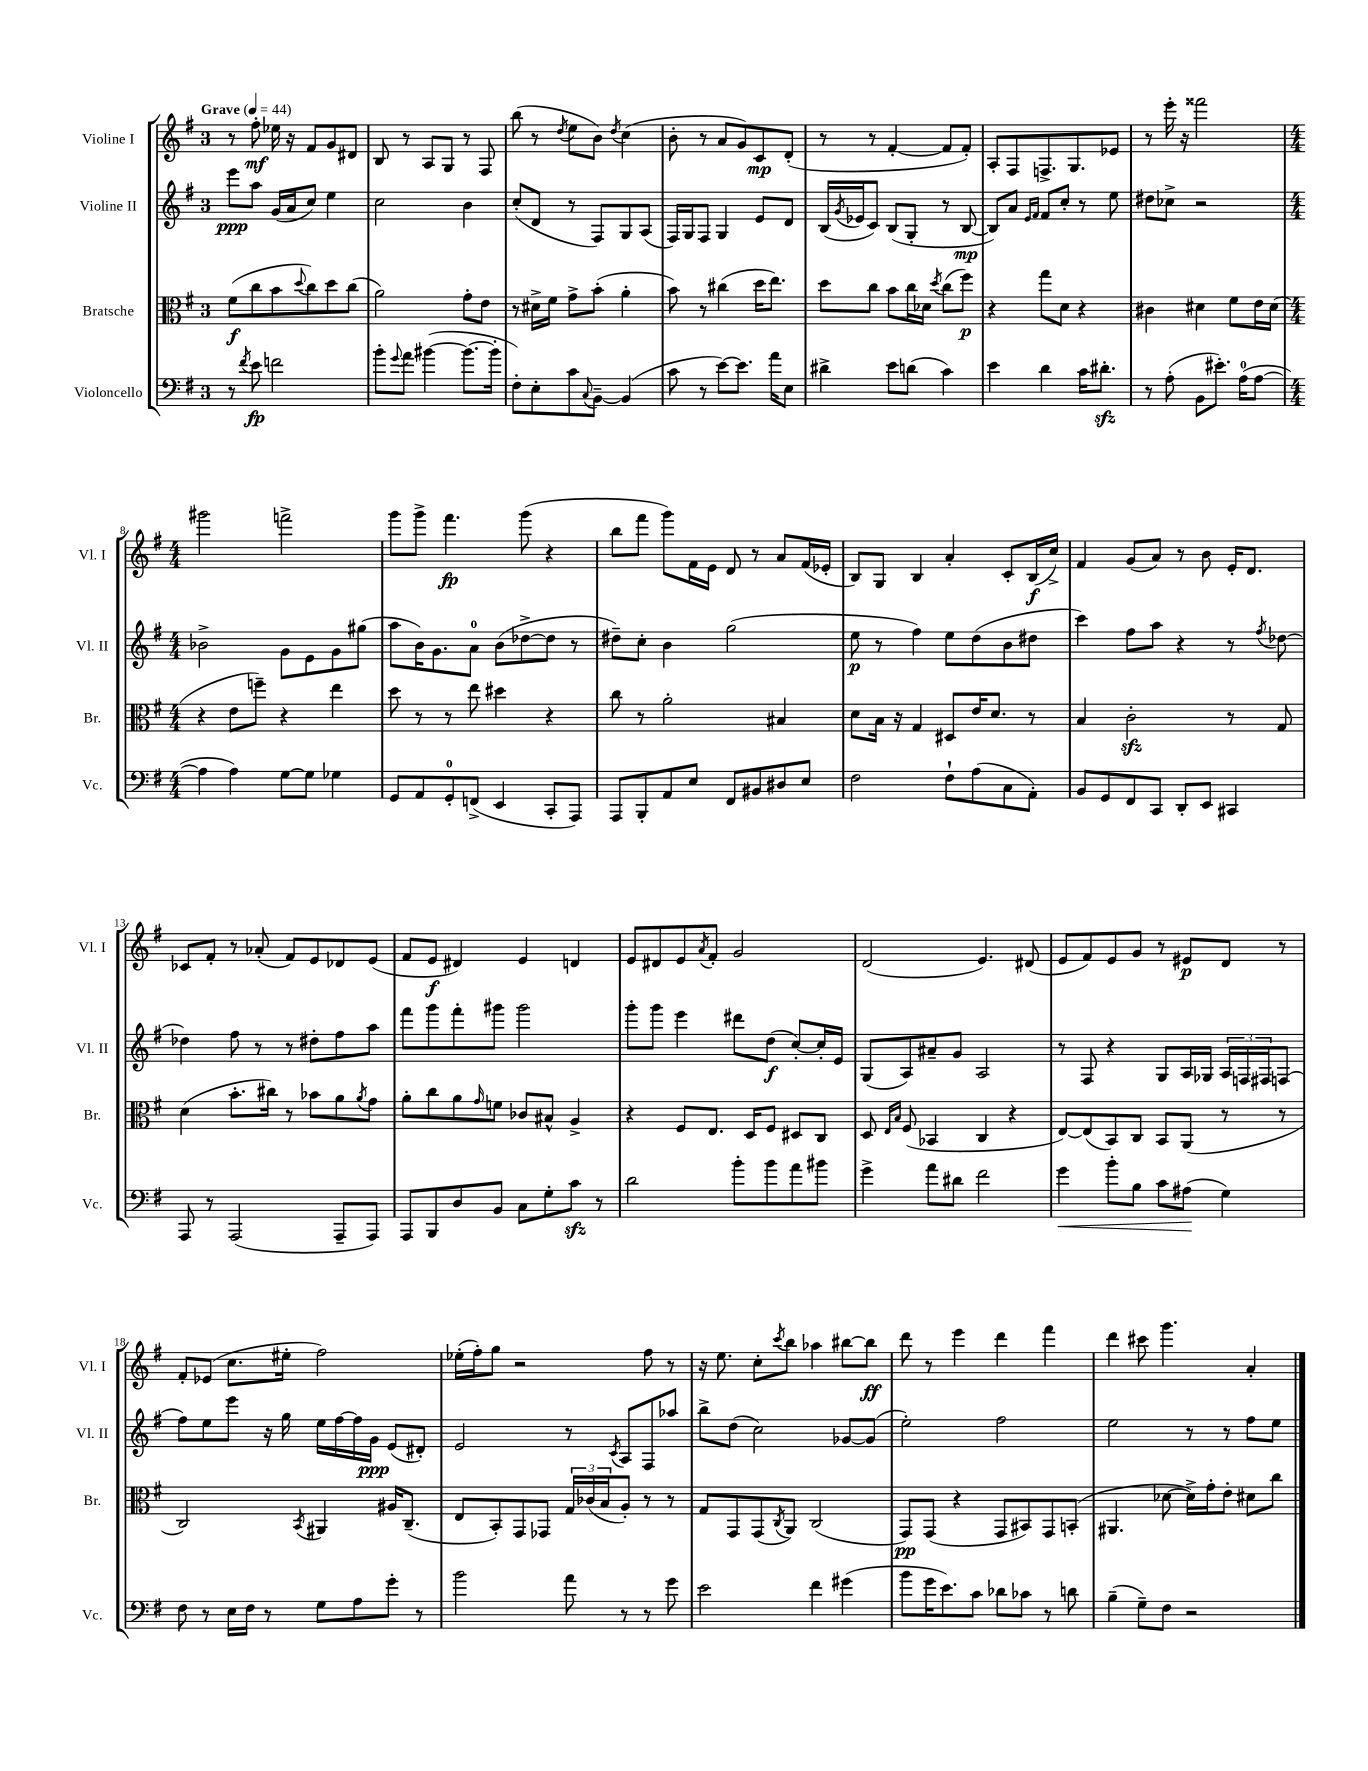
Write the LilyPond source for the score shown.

<<
\new StaffGroup <<
\new Staff = "s0" \with { instrumentName = "Violine I" shortInstrumentName = "Vl. I" } {
    \clef treble \key g \major \once \override Staff.TimeSignature.style = #'single-digit \time 3/4 \tempo "Grave" 4 = 44
    r8 fis''8-.\mf ees''16 r16 fis'8 g'8 dis'8 |
    b8 r8 a8 g8 r8 fis8 |
    b''8( r8 \acciaccatura { d''8 } e''8 b'8) \acciaccatura { d''8 } c''4( |
    b'8-. r8 a'8 g'8) c'8\mp d'8-.( |
    r8 r8 fis'4~-. fis'8 fis'8-.) |
    a8-. fis8 f8.-> g8. ees'8 |
    r8 e'''16-. r16 fisis'''2 |
    \numericTimeSignature \time 4/4 gis'''2 f'''2-> |
    g'''8 g'''8-> fis'''4.\fp g'''8( r4 |
    b''8 fis'''8 g'''8) fis'16 e'16 d'8 r8 a'8 fis'16( ees'16-. |
    b8) g8 b4 a'4-. c'8-. b16\f( c''16->) |
    fis'4 g'8( a'8) r8 b'8 e'16-. d'8. |
    ces'8 fis'8-. r8 aes'8-.( fis'8) e'8 des'8 e'8( |
    fis'8 e'8\f dis'4) e'4 d'4 |
    e'8 dis'8 e'8 \acciaccatura { a'8 } fis'8-. g'2 |
    d'2( e'4.) dis'8( |
    e'8 fis'8) e'8 g'8 r8 eis'8\p d'8 r8 |
    fis'8-. ees'8( c''8. eis''16-. fis''2) |
    ees''16-.( fis''16-.) g''8 r2 fis''8 r8 |
    r16 e''8. c''8-. \acciaccatura { c'''8 } b''8 aes''4 bis''8~ bis''8\ff |
    d'''8 r8 e'''4 d'''4 fis'''4 |
    d'''4 cis'''8 g'''4. a'4-. \bar "|." |
}
\new Staff = "s1" \with { instrumentName = "Violine II" shortInstrumentName = "Vl. II" } {
    \clef treble \key g \major \once \override Staff.TimeSignature.style = #'single-digit \time 3/4
    e'''8\ppp a''8 g'16( a'16 c''8) e''4 |
    c''2 b'4 |
    c''8-.( d'8 r8 fis8) g8 a8( |
    fis16) g16 fis8 g4 e'8 d'8 |
    b16( \acciaccatura { g'8 } ees'16 c'8) b8( g8-. r8 b8~\mp |
    b8) a'8 \grace { e'16 fis'16 } fis'8 c''8-. r8 e''8 |
    dis''8 ces''8-> r2 |
    \numericTimeSignature \time 4/4 bes'2-> g'8 e'8 g'8 gis''8( |
    a''8 b'16) g'8. a'8-0 b'8( des''8~-> des''8 r8 |
    dis''8--) c''8-. b'4 g''2( |
    e''8\p r8 fis''4) e''8 d''8( b'8 dis''8 |
    c'''4) fis''8 a''8 r4 r8 \acciaccatura { fis''8 } des''8~ |
    des''4 fis''8 r8 r8 dis''8-. fis''8 a''8 |
    fis'''8 g'''8 fis'''8-. gis'''8 gis'''2 |
    g'''8-. g'''8 e'''4 dis'''8 d''8\f( c''8~-.) c''16-. e'16 |
    g8( a8) ais'8-- g'8 a2 |
    r8 fis8 r4 g8 a16 ges16 \tuplet 3/2 { a16 f16 fis16 } f8( |
    fis''8) e''8 e'''8 r16 g''16 e''16 fis''16~ fis''16 g'16\ppp e'8( dis'8-.) |
    e'2 r8 \acciaccatura { c'8 } a8 fis8 aes''8 |
    b''8-> d''8( c''2) ges'8~ ges'8( |
    e''2-.) fis''2 |
    e''2 r8 r8 fis''8 e''8 \bar "|." |
}
\new Staff = "s2" \with { instrumentName = "Bratsche" shortInstrumentName = "Br." } {
    \clef alto \key g \major \once \override Staff.TimeSignature.style = #'single-digit \time 3/4
    fis'8\f( c''8 b'8 \appoggiatura { d''8 } c''8) d''8 c''8( |
    a'2) g'8-. e'8 |
    r8 dis'16-> fis'16 g'8-> b'8-.( a'4-. |
    b'8) r8 cis''4( d''16 e''8.) |
    d''8 c''8 b'8 c''16 des'16 \acciaccatura { d''8 } c''8( fis''8\p) |
    r4 g''8 d'8 r4 |
    cis'4 dis'4 fis'8 e'16 dis'16( |
    \numericTimeSignature \time 4/4 r4 e'8 f''8--) r4 e''4 |
    d''8 r8 r8 e''8 dis''4 r4 |
    c''8 r8 a'2-. bis4 |
    d'8 b16 r16 g4 dis8 e'16 d'8. r8 |
    b4 c'2-.\sfz r8 g8 |
    d'4( b'8.-. cis''16) r8 bes'8 a'8 \acciaccatura { a'8 } g'8 |
    a'8-. c''8 a'8 \grace { g'16 } f'8 ces'8 bis8-^ a4-> |
    r4 fis8 e8. d16 fis8 dis8 c8 |
    d8 \grace { e16 b16 } fis8( bes,4 c4 r4 |
    e8~) e8( b,8) c8 b,8 a,8( r8 r8 |
    c2) \acciaccatura { b,8 } ais,4 ais16 c8.--( |
    e8 b,8-.) g,8 ges,8 \tuplet 3/2 { g16 ces'16( b16 } a8-.) r8 r8 |
    g8 g,8 g,8( \acciaccatura { c8 } a,8) c2( |
    g,8\pp) g,8( r4 g,8 bis,8) g,8 b,8-.( |
    ais,4. des'8~ des'16->) g'16-. e'8-. dis'8 c''8 \bar "|." |
}
\new Staff = "s3" \with { instrumentName = "Violoncello" shortInstrumentName = "Vc." } {
    \clef bass \key g \major \once \override Staff.TimeSignature.style = #'single-digit \time 3/4
    r8 \acciaccatura { fis'8 } e'8\fp f'2 |
    b'8-. \appoggiatura { g'8 } a'8 bis'4~( bis'8.~ bis'16-. |
    fis8-.) e8-. c'8 \appoggiatura { c8 } b,8~-- b,4( |
    c'8 r8 e'8~) e'8. a'16 e8 |
    dis'4-> e'8 d'8( c'4) |
    e'4 d'4 c'16 dis'8.-.\sfz |
    r8 a8-.( b,8 eis'8.-.) a16-0( a8~ |
    \numericTimeSignature \time 4/4 a4 a4) g8~ g8 ges4 |
    g,8 a,8 g,8-0-. f,8->( e,4 c,8-. a,,8) |
    a,,8 b,,8-. a,8 e8 fis,8 bis,8 dis8 e8 |
    fis2 fis8-! a8( c8 a,8-.) |
    b,8 g,8 fis,8 c,8 d,8-. e,8 cis,4 |
    a,,8 r8 a,,2( a,,8-- a,,8) |
    a,,8 b,,8 d8 b,8 c8 g8-. c'8\sfz r8 |
    d'2 b'8-. b'8 a'8 bis'8 |
    g'4-> a'8 dis'8 fis'2 |
    g'4\< b'8-. b8 c'8 ais8\!( g4) |
    fis8 r8 e16 fis16 r8 g8 a8 g'8-. r8 |
    b'2 a'8 r8 r8 g'8 |
    e'2 fis'4 gis'4( |
    b'8 g'16 e'8.) c'8 des'8 ces'8 r8 d'8 |
    b4--( g8--) fis8 r2 \bar "|." |
}
>>
>>
